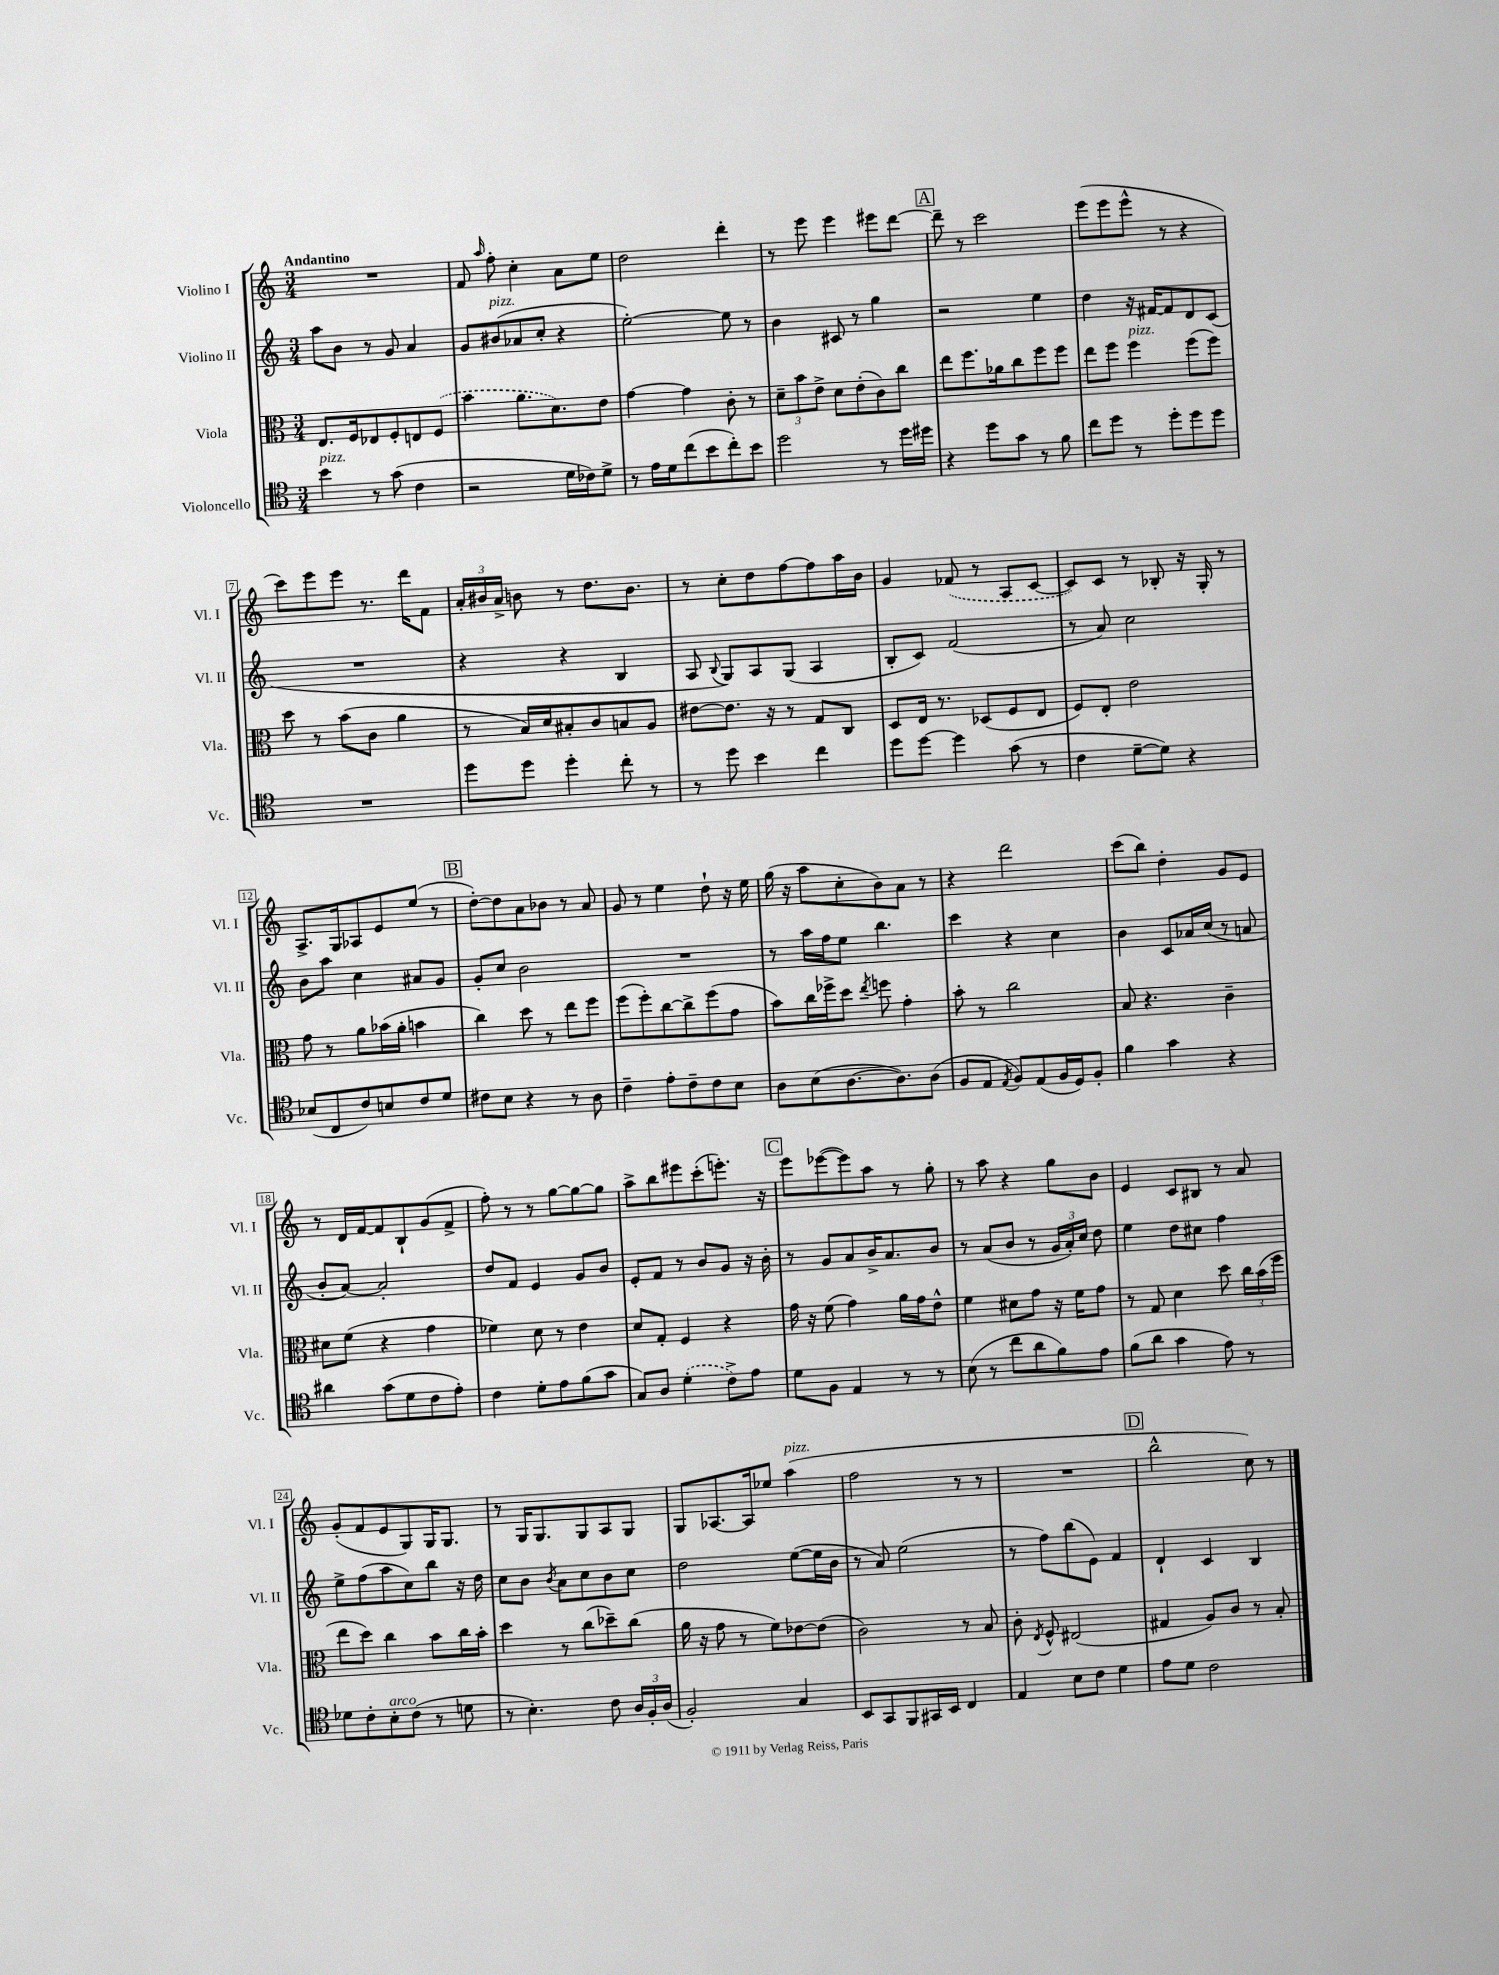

**kern	**kern	**kern	**kern
*part4	*part3	*part2	*part1
*staff4	*staff3	*staff2	*staff1
*I"Violoncello	*I"Viola	*I"Violino II	*I"Violino I
*I'Vc.	*I'Vla.	*I'Vl. II	*I'Vl. I
*clefC4	*clefC3	*clefG2	*clefG2
*k[]	*k[]	*k[]	*k[]
*M3/4	*M3/4	*M3/4	*M3/4
=1	=1	=1	=1
!	!	!	!LO:TX:a:B:t=Andantino
!LO:TX:a:i:t=pizz.	!	!	!
4b\	8.E/L	8aa\L	2.r
.	.	8b\J	.
.	16F/k	.	.
8r	8E-X/	8r	.
(8g\	8F'/	8g/	.
4c\	8En/	4a/	.
.	(8F/J	.	.
=2	=2	=2	=2
2r	4b\	8g/L	8f/
.	.	.	16qqaa/
!	!	!LO:TX:a:i:t=pizz.	!
.	.	(8b#X/	8ff'\
.	8.a\L	8a-X/	4cc'\
.	.	8cc'/J	.
.	8.d\)	.	.
16d\LL	.	4r	8a\L
16c-X\J)	.	.	.
8d^\J	8e\J	.	8ee\J
=3	=3	=3	=3
8r	[4g\	[2ee'\)	2dd\
16e\LL	.	.	.
16d\J	.	.	.
(8cc\	4g\]	.	.
8b\	.	.	.
8cc'\)	8c'\	8ee\]	4ddd'\
8b\J	8r	8r	.
=4	=4	=4	=4
2dd\	12d~\L	4b\	8r
.	12b\	.	.
.	.	.	8eee\
.	12e^\J	.	.
.	8d\L	8c#X/	4eee\
.	(8e'\	8r	.
8r	8c\)	4gg\	8eee#X\L
16dd\LL	8cc\J	.	[8ddd\J
16dd#X\JJ	.	.	.
!!LO:REH:place=s1:t=A
=5	=5	=5	=5
4r	8ee\L	2r	8ddd~\]
.	8.ff\	.	8r
8dd\L	.	.	2ccc\
.	16a-X\k	.	.
8g\J	8cc\	.	.
8r	8ff\	4ee\	.
8f\	8ff\J	.	.
=6	=6	=6	=6
8cc\L	8ee\L	4dd\	(8eee\L
8dd\J	8ff\J	.	8eee\
!	!LO:TX:a:i:t=pizz.	!	!
8r	4ff\	16r	8eee^^\J
.	.	[16f#X/KL	.
8dd'\L	.	8f#/]	8r
8dd\	(8ff\L	8d/	4r
8dd\J	8ff\J)	(8c/J	.
!!LO:LB:g=z
=7	=7	=7	=7
2.r	8dd\	2.r	8ccc\L)
.	8r	.	8eee\
.	(8b\L	.	8eee\J
.	8c\J	.	8.r
.	4a\	.	.
.	.	.	16ddd\KL
.	.	.	8f\J
=8	=8	=8	=8
8dd\L	8r	4r	24a'/LL
.	.	.	24b#X/
.	.	.	24a^/JJ
8dd\J	16B/LL)	.	8bn\
.	16d/J	.	.
4dd'\	8B#X'/	4r	8r
.	8c/	.	8.dd\L
8cc'\	8Bn/	4B/	.
.	.	.	8.b\J
8r	8A/J	.	.
=9	=9	=9	=9
8r	[8e#X\L	8A/	8r
.	.	8qqB/	.
8dd\	8.e#\J]	8G/L)	8cc'\L
4b\	.	8A/	8dd\
.	16r	.	.
.	8r	(8G/J	[8ff\
4cc\	8G/L	4A/	8ff\]
.	8C/J	.	16aa\L
.	.	.	16b\JJ
=10	=10	=10	=10
8dd\L	8D/L	8B'/L	4g/
[8dd\J	16E/Jk	8c/J)	.
.	8.r	.	.
4dd\]	.	(2f/	(8f-X/
.	(8D-X/L	.	8r
(8g\	8F/	.	8A/L
8r	8E/J	.	[8c/J
=11	=11	=11	=11
4c\	8F/L)	8r	8c/L])
.	8E'/J	8a/)	8c/J
[8d~\L	2e\	2cc\	8r
8d\J])	.	.	8B-X'/
4r	.	.	16r
.	.	.	16G'/
.	.	.	8r
!!LO:LB:g=z
=12	=12	=12	=12
(8B-X/L	8g\	8b\L	8.A^/L
8C/	8r	8aa\J	.
.	.	.	16G/k
8c/)	8a\L	4cc\	8A-X/
8Bn/	(16b-X\L	.	8e/
.	16a'\JJ	.	.
8c/	4bn\	8a#X/L	(8ee/J
8d/J	.	8g/J	8r
!!LO:REH:place=s1:t=B
=13	=13	=13	=13
8c#X\L	4cc\)	8g'/L	[8dd'\L)
8B\J	.	8cc/J	8dd\]
4r	8dd\	2b\	8a\
.	8r	.	8b-X\J
8r	8ee\L	.	8r
8A\	8ff\J	.	8a/
=14	=14	=14	=14
4c~\	(8ff\L	2.r	8g/
.	8ff'\)	.	8r
8e'\L	[8cc\	.	4ee\
8c~\	8cc^\]	.	.
8c\	(8ff\	.	8dd`\
8B\J	8g\J	.	16r
.	.	.	16ee\
=15	=15	=15	=15
8A\L	8b\L)	8r	(16gg\
.	.	.	16r
(8B\	16cc\L	16aa\LL	8aa\L
.	16ff-X^\J	16ff\J	.
[8.A\	8dd\J	8ee\J	8cc'\
.	8qee/	.	.
.	8ffn\	4.bb\	8b\)
8.A\])	.	.	.
.	4g'\	.	8a\J
(8A\J	.	.	8r
=16	=16	=16	=16
8F/L	8b'\	4ccc\	4r
8E/J	8r	.	.
8qE/	.	.	.
8F/L)	2cc\	4r	2ddd\
(8E/	.	.	.
16F/L	.	4cc\	.
16D/J)	.	.	.
8F'/J	.	.	.
=17	=17	=17	=17
4f\	8B/	4b\	(8ccc\L
.	4.r	.	8bb\J)
4g\	.	8c/L	4dd'\
.	.	16a-X/L	.
.	.	(16cc/JJ	.
4r	4c~\	8r	8g/L
.	.	8an/	8e/J
!!LO:LB:g=z
=18	=18	=18	=18
4a#X\	8d#X\L	8b'/L	8r
.	(8f\J	[8a/J)	16d/LL
.	.	.	[16f/J
(8g\L	4r	2a'/]	8f/]
8d\	.	.	8B`/
8c\	4g\	.	(8g/
8e'\J)	.	.	8f^/J
=19	=19	=19	=19
4c\	4f-X\)	8dd/L	8ff'\)
.	.	8f/J	8r
8d'\L	8d\	4e/	8r
8e\	8r	.	[8gg\L
(8f\	4e\	8g/L	8gg\_
8g\J	.	8b/J	8gg\J]
=20	=20	=20	=20
8G/L)	8d/L	8e'/L	8aa^\L
8A/J	8G'/J	8f/J	8bb\
(4d'\	4F/	8r	8eee#X\
.	.	8b/L	(8ccc'\
8c^\L)	4r	8g/J	8.eeen'\J)
8e\J	.	16r	.
.	.	16b'\	16r
!!LO:REH:place=s1:t=C
=21	=21	=21	=21
8d\L	16g\	8r	8eee\L
.	16r	.	.
8F\J	(8f\	8g/L	([8eee-X\
4E/	4g\)	8a/	8eee-\])
.	.	16b^/K	8aa\J
.	.	8.a/	.
8r	16a\LL	.	8r
.	16g\J	.	.
8r	8e^^\J	8b/J	8gg'\
=22	=22	=22	=22
(8B\	4f\	8r	8r
8r	.	(8a/L	8aa\
8cc\L	8d#X\L	8b/J	4r
8a\	8g\J	8r	.
8f\)	16r	24g/LL	8gg\L
.	.	24a'/)	.
.	16f\KL	.	.
.	.	24cc/JJ	.
8e\J	8g\J	8dd\	8b\J
=23	=23	=23	=23
(8f\L	8r	4ee\	4e/
8a\J	8G/	.	.
4g\	4d\	8dd\L	8c/L
.	.	8cc#X\J	8B#X/J
8e\)	8dd\	4ff\	8r
8r	24cc\LL	.	8a/
.	(24b\	.	.
.	24ff\JJ	.	.
!!LO:LB:g=z
=24	=24	=24	=24
8d-X\L	8ee\L	8ee^\L	(8g'/L
8c'\	8dd\J)	(8ff\	8f/
!LO:TX:a:i:t=arco	!	!	!
8B'\	4cc\	8aa\	8e/
(8c\J	.	8cc\)	8G/)
8r	8b\L	8bb\J	16G/K
.	.	.	8.G/J
8dn\	16cc\L	16r	.
.	16b'\JJ	16dd\	.
=25	=25	=25	=25
8r	4dd\	8cc\L	8r
4.B'\)	.	8b\J	16G/KL
.	.	.	8.G/
.	.	8qb/	.
.	8r	8a\L	.
.	(8cc\L	8cc\	8G/
8c\	8dd-X~\)	8b\	8A/
24A/LL	(8cc\J	8cc\J	8G/J
24F'/	.	.	.
(24A/JJ	.	.	.
=26	=26	=26	=26
2F'/)	16a\	2dd\	8G/L
.	16r	.	.
.	8g\	.	[8.A-X/
.	8r	.	.
.	.	.	16A-/k]
.	8f\L)	.	8ee-X/J
!	!	!	!LO:TX:a:i:t=pizz.
4G/	[8e-X\	([8ee\L	(4aa\
.	(8e-\J]	16ee\L]	.
.	.	16b\JJ	.
=27	=27	=27	=27
8BB/L	2c\)	8r	2ff\
8GG/	.	8a/)	.
8FF/	.	(2ee\	.
16GG#X/L	.	.	.
16BB/JJ	.	.	.
4C/	8r	.	8r
.	8B/	.	8r
=28	=28	=28	=28
4E/	8c'\	8r	2.r
.	8qE/	.	.
.	8F^^/	8ff\L)	.
8B\L	(2E#X/	(8bb\	.
8c\J	.	8e\J)	.
4d\	.	4f/	.
!!LO:REH:place=s1:t=D
=29	=29	=29	=29
8e\L	4G#X/	4d`/	2bb^^\
8d\J	.	.	.
2c\	8A/L)	4c/	.
.	8c/J	.	.
.	8r	4B/	8cc\)
.	8B'/	.	8r
==	==	==	==
*-	*-	*-	*-
